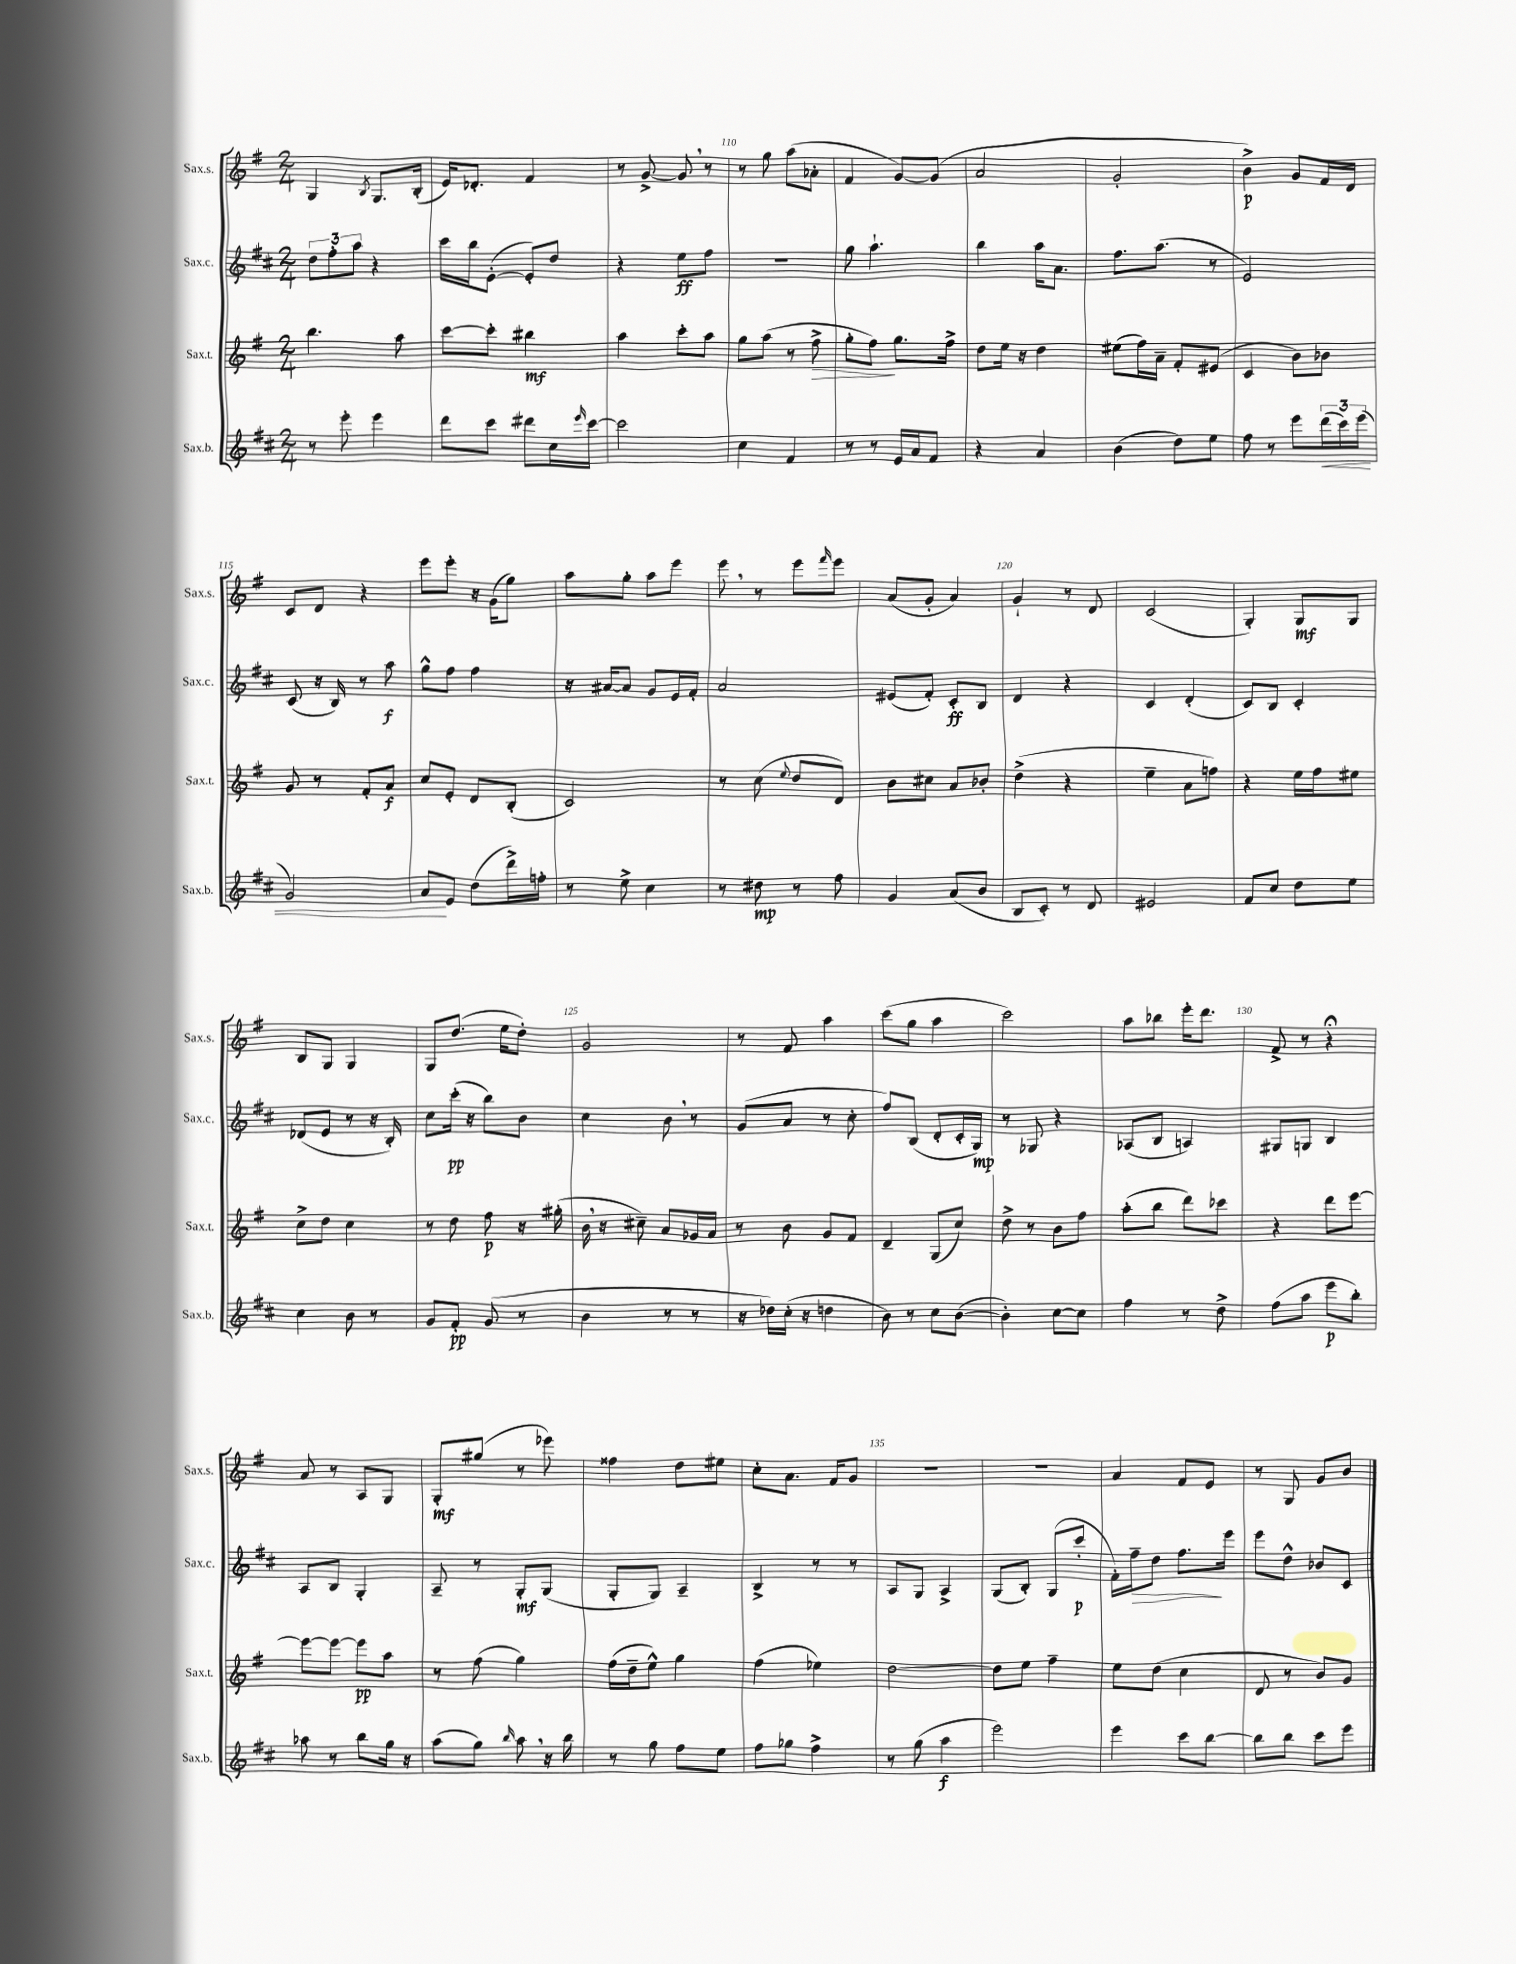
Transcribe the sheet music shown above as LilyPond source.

<<
\new StaffGroup <<
\new Staff = "s0" \with { instrumentName = "Sax.s." shortInstrumentName = "Sax.s." } {
    \clef treble \key g \major \numericTimeSignature \time 2/4
    g4 \acciaccatura { b8 } g8. b16-.( |
    e'16) des'8.-. fis'4 |
    r8 g'8~-> g'8 \breathe r8 |
    r8 g''8 a''8( aes'8-. |
    fis'4 g'8~) g'8( |
    a'2 |
    g'2-. |
    b'4->\p) g'8 fis'16 d'16 |
    c'8 d'8 r4 |
    e'''8 e'''8-. r16 g'16( g''8) |
    a''8 g''8-. a''8 e'''8 |
    e'''8 \breathe r8 e'''8 \grace { fis'''16 } e'''8 |
    a'8( g'8-. a'4) |
    g'4-! r8 d'8 |
    c'2( |
    g4-.) g8\mf g8 |
    b8 g8 g4 |
    g8 d''8.( e''16 d''8-.) |
    g'2 |
    r8 fis'8 a''4 |
    c'''8( g''8 a''4 |
    c'''2) |
    a''8 bes''8 e'''16-. d'''8. |
    fis'8-> r8 r4\fermata |
    a'8 r8 a8 g8 |
    g8-.\mf gis''8( r8 ees'''8) |
    fisis''4 d''8 eis''8 |
    c''8-. a'8. fis'16 g'8 |
    R2 |
    R2 |
    a'4 fis'8 e'8 |
    r8 g8 g'8 b'8 \bar "|." |
}
\new Staff = "s1" \with { instrumentName = "Sax.c." shortInstrumentName = "Sax.c." } {
    \clef treble \key d \major \numericTimeSignature \time 2/4
    \tuplet 3/2 { d''8 fis''8-. a''8 } r4 |
    cis'''16 b''16 e'8~-.( e'8-.) d''8 |
    r4 e''8\ff fis''8 |
    r2 |
    g''8 a''4.-! |
    b''4 a''16 a'8. |
    fis''8. a''8.( r8 |
    e'2) |
    cis'8( r16 b16) r8 a''8\f |
    g''8-^ fis''8 fis''4 |
    r16 ais'16~ ais'8 g'8 e'16 fis'16-. |
    a'2 |
    eis'8( fis'8-.) cis'8-.\ff b8 |
    d'4 r4 |
    cis'4 d'4-.( |
    cis'8) b8 cis'4-. |
    des'8( e'8 r8 r16 b16-.) |
    cis''8 cis'''16-.\pp( r16 b''8) b'8 |
    cis''4 b'8 \breathe r8 |
    g'8( a'8 r8 cis''8-. |
    fis''8) b8( d'8-. cis'16-. g16\mp) |
    r8 ges8 r4 |
    aes8( b8 a4) |
    gis8 g8 b4 |
    a8 b8 g4-. |
    a8-- r8 g8-.\mf g8( |
    g8-. g8) a4-- |
    b4-> r8 r8 |
    a8 g8 a4-> |
    g8( b8-.) g8( cis'''8-.\p |
    fis'16-.) fis''16--\> d''8 fis''8.\! e'''16 |
    e'''8 d''8-^ bes'8 cis'8 \bar "|." |
}
\new Staff = "s2" \with { instrumentName = "Sax.t." shortInstrumentName = "Sax.t." } {
    \clef treble \key g \major \numericTimeSignature \time 2/4
    b''4. a''8 |
    c'''8~ c'''8-. bis''4\mf |
    a''4 c'''8-. a''8 |
    g''8 a''8( r8 fis''8->\> |
    g''8-. fis''8\!) g''8. fis''16-> |
    d''8 e''16 r16 d''4 |
    eis''8( fis''16) a'16-- fis'8-. eis'8( |
    c'4 b'8) bes'8 |
    g'8 r8 fis'8-. a'8\f |
    c''8 e'8-. d'8 b8-.( |
    c'2) |
    r8 c''8( \appoggiatura { e''8 } d''8 d'8) |
    b'8 cis''8 a'8 bes'8-. |
    d''4->( r4 |
    e''4-- a'8 f''8) |
    r4 e''16 fis''16 eis''8 |
    c''8-> d''8 c''4 |
    r8 d''8 fis''8\p r16 gis''16-.( |
    b'16 \breathe r16 cis''8--) a'8 ges'16 a'16 |
    r8 b'8 g'8 fis'8 |
    d'4-- g8( c''8) |
    d''8-> r8 b'8 fis''8 |
    a''8-.( b''8 d'''8) ces'''8 |
    r4 d'''8 e'''8~ |
    e'''8~ e'''8~ e'''8\pp a''8 |
    r8 fis''8( g''4) |
    fis''16( d''16-- e''8-^) g''4 |
    fis''4( ees''4) |
    d''2~ |
    d''8 e''8 fis''4-- |
    e''8 d''8( c''4 |
    d'8 r8 b'8) g'8 \bar "|." |
}
\new Staff = "s3" \with { instrumentName = "Sax.b." shortInstrumentName = "Sax.b." } {
    \clef treble \key d \major \numericTimeSignature \time 2/4
    r8 e'''8-. e'''4 |
    d'''8 cis'''8 dis'''8 cis''16 \grace { e'''16 } cis'''16~ |
    cis'''2 |
    cis''4 fis'4 |
    r8 r8 e'16 a'16 fis'8 |
    r4 a'4 |
    b'4( d''8) e''8 |
    fis''8 r8 e'''8 \tuplet 3/2 { d'''16\<( cis'''16) e'''16( } |
    g'2) |
    a'8\! e'8 d''8( d'''16->) f''16-. |
    r8 e''8-> cis''4 |
    r8 dis''8\mp r8 fis''8 |
    g'4 a'8( b'8 |
    b8 cis'8-.) r8 d'8 |
    eis'2 |
    fis'8 cis''8 d''8 e''8 |
    cis''4 b'8 r8 |
    g'8 fis'8-.\pp g'8( r8 |
    b'4 r8 r8 |
    r16 des''16) cis''16-.( r16 d''4 |
    b'8) r8 cis''8 b'8~( |
    b'4-.) cis''8~ cis''8 |
    fis''4 r8 d''8-> |
    fis''8( a''8 e'''8\p b''8-.) |
    aes''8 r8 b''8 g''16 r16 |
    a''8( g''8) \grace { b''16 } a''8 \breathe r16 b''16 |
    r8 g''8 fis''8 e''8 |
    fis''8 ges''8 fis''4-> |
    r8 g''8( a''4\f |
    e'''2) |
    e'''4 cis'''8 b''8~ |
    b''8 b''8 cis'''8 e'''8 \bar "|." |
}
>>
>>
\layout { \context { \Score currentBarNumber = #107 \override BarNumber.break-visibility = ##(#f #t #t) barNumberVisibility = #(every-nth-bar-number-visible 5) } }
